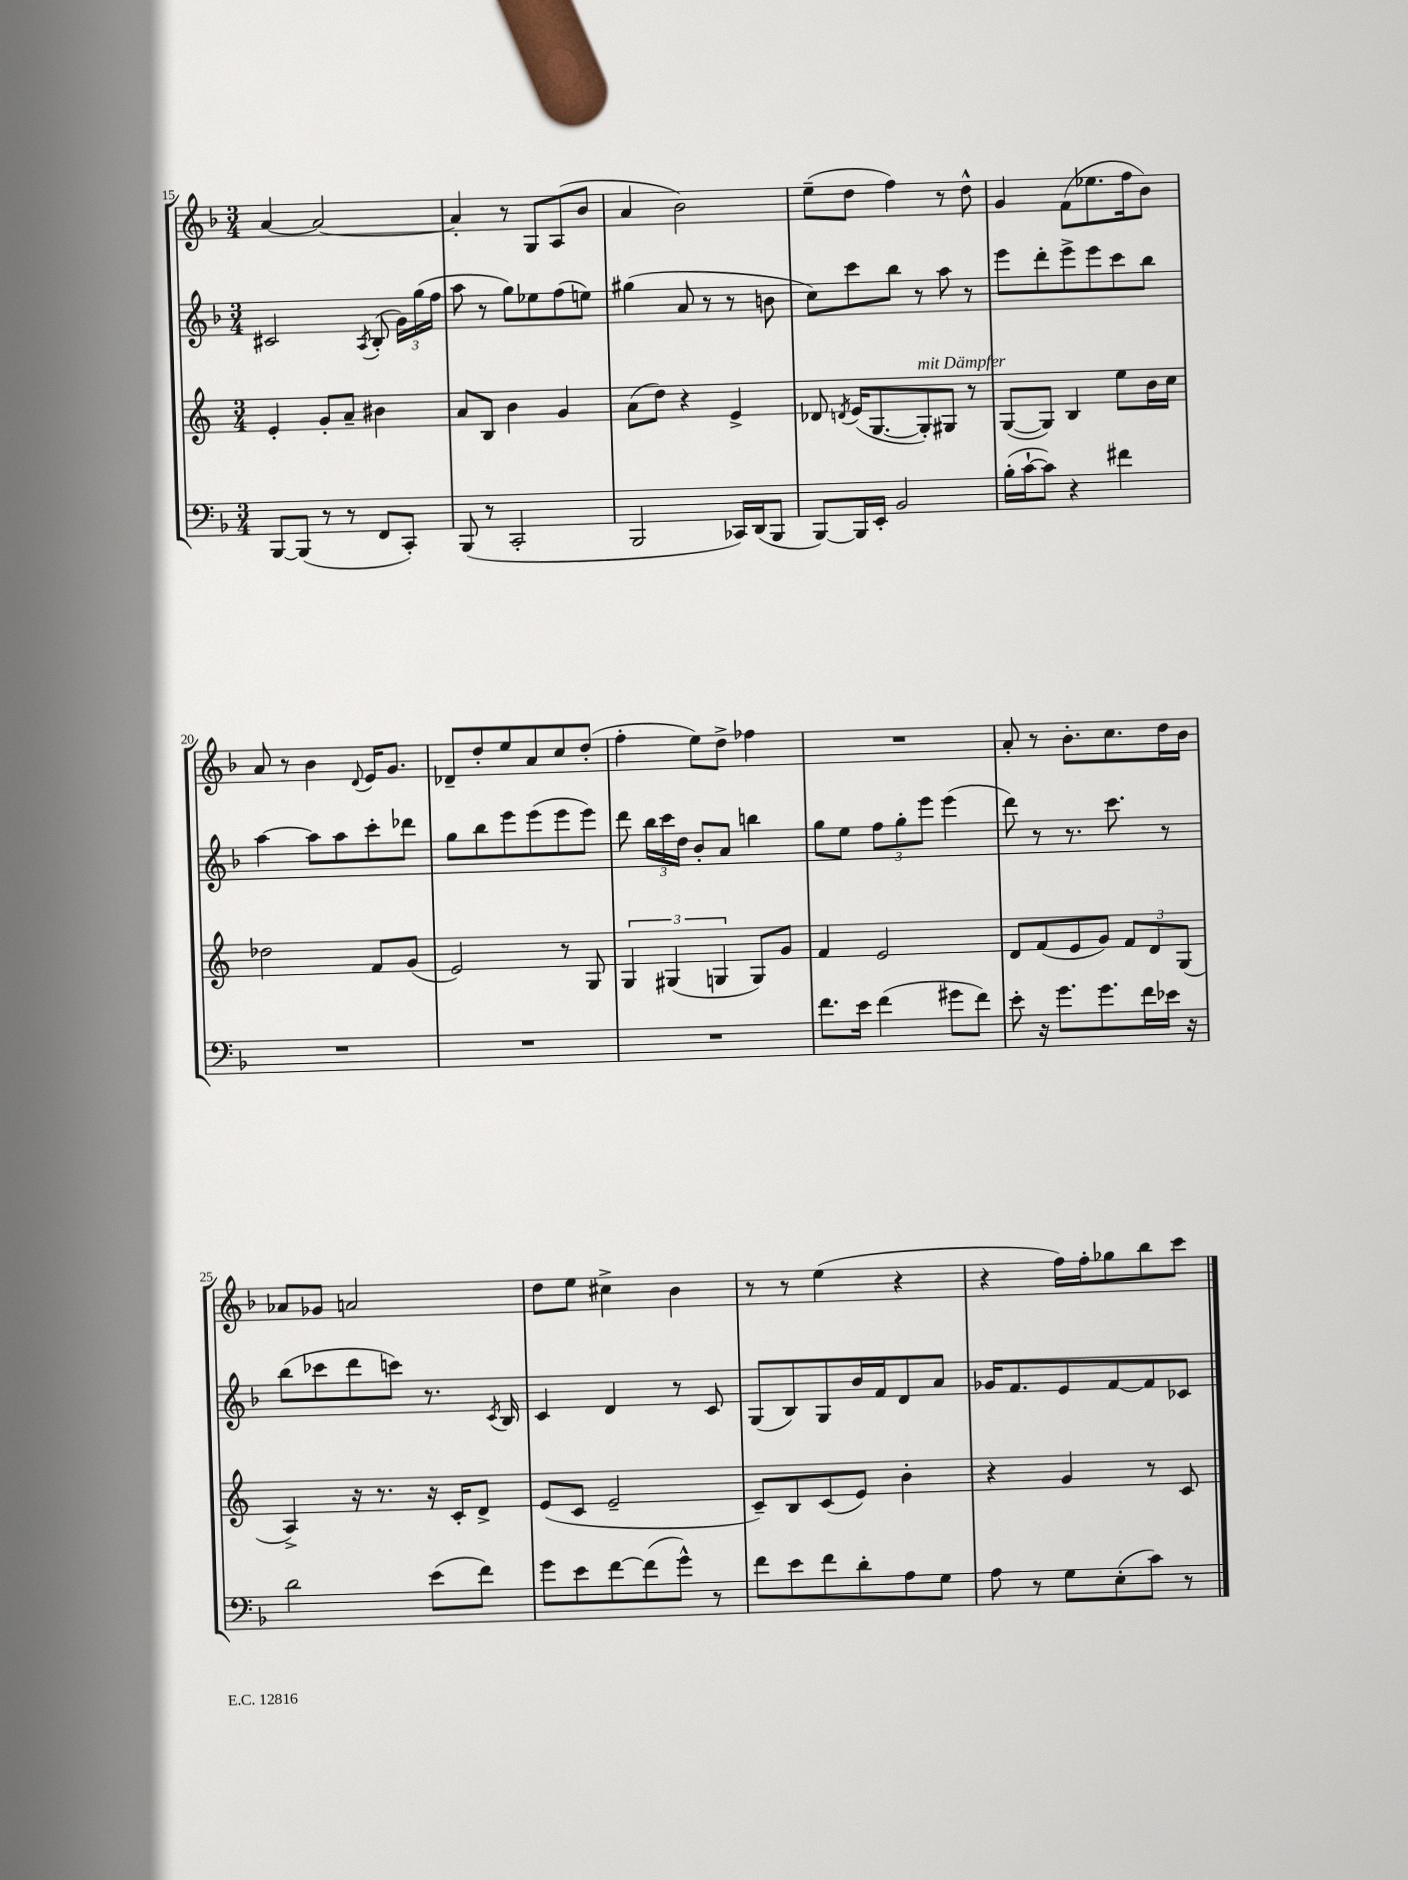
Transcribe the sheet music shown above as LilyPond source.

<<
\new StaffGroup <<
\new Staff = "s0" {
    \clef treble \key f \major \numericTimeSignature \time 3/4
    \autoBeamOff a'4~ a'2~ |
    a'4-. r8 g8[ a8( bes'8] |
    a'4 bes'2) |
    e''8[--( d''8] f''4) r8 d''8-^ |
    g'4 f'8[( ees''8. f''16 bes'8]) |
    a'8 r8 bes'4 \appoggiatura { d'8 } e'16[ g'8.] |
    des'8[-- d''8-. e''8 a'8 c''8 d''8]-.( |
    f''4-. e''8[) d''8]-> fes''4 |
    R2. |
    a'8-. r8 bes'8.[-. c''8. d''16 bes'16] |
    aes'8[ ges'8] a'2 |
    d''8[ e''8] cis''4-> bes'4 |
    r8 r8 e''4( r4 |
    r4 f''16[) f''16-. ges''8 bes''8 c'''8] \bar "|." |
}
\new Staff = "s1" {
    \clef treble \key f \major \numericTimeSignature \time 3/4
    \autoBeamOff cis'2 \acciaccatura { a8 } bes8-.( \tuplet 3/2 { g'16[) g''16( f''16] } |
    a''8 r8 g''8[) ees''8 f''8( e''8]) |
    gis''4( a'8 r8 r8 b'8 |
    c''8[) c'''8 bes''8] r8 a''8 r8 |
    e'''8[ d'''8-. e'''8-> e'''8 c'''8 bes''8] |
    a''4~ a''8[ a''8 c'''8-. des'''8] |
    g''8[ bes''8 e'''8 e'''8( e'''8 e'''8]) |
    d'''8 \tuplet 3/2 { bes''16[ c'''16 d''16] } bes'8[-. a'8] b''4 |
    g''8[ e''8] \tuplet 3/2 { f''8[ g''8-. e'''8] } e'''4( |
    d'''8) r8 r8. c'''8. r8 |
    bes''8[( ces'''8 d'''8 c'''8]) r8. \acciaccatura { c'8 } bes16 |
    c'4 d'4 r8 c'8 |
    g8[( bes8) g8 bes'16 f'16 d'8 a'8] |
    ges'16[ f'8. e'8 f'8~ f'8 ces'8] \bar "|." |
}
\new Staff = "s2" {
    \clef treble \key c \major \numericTimeSignature \time 3/4
    \autoBeamOff e'4-. g'8[-. a'8]-- bis'4 |
    a'8[ b8] b'4 g'4 |
    a'8[( d''8]) r4 e'4-> |
    des'8 \acciaccatura { d'8 } e'16[( g8.~ g8-.^\markup { \italic "mit Dämpfer" }) gis8] r8 |
    g8[~( g8]) b4 e''8[ b'16 c''16] |
    des''2 f'8[ g'8]( |
    e'2) r8 g8 |
    \tuplet 3/2 { g4 gis4( g4 } g8[) g'8] |
    f'4 e'2 |
    d'8[ f'8( e'8 g'8]) \tuplet 3/2 { f'8[ d'8 g8]( } |
    a4->) r16 r8. r16 c'16[-. d'8]-> |
    e'8[( c'8] e'2-- |
    c'8[--) b8 c'8( e'8]) b'4-. |
    r4 g'4 r8 c'8 \bar "|." |
}
\new Staff = "s3" {
    \clef bass \key f \major \numericTimeSignature \time 3/4
    \autoBeamOff bes,,8[~ bes,,8]( r8 r8 f,8[ c,8]-.) |
    bes,,8( r8 c,2-. |
    bes,,2 ces,16[) d,16( bes,,8] |
    bes,,8[~) bes,,16 e,16]-. bes,2 |
    bes16[-.( c'16~-! c'8]) r4 fis'4 |
    R2. |
    R2. |
    R2. |
    f'8.[ e'16] f'4( gis'8[ f'8]) |
    e'8-. r16 g'8.[ g'8. f'16 ees'16] r16 |
    d'2 e'8[( f'8]) |
    g'8[ e'8 f'8~ f'8( g'8]-^) r8 |
    f'8[ e'8 f'8 d'8-. a8 g8] |
    a8 r8 g8[ e8-.( c'8]) r8 \bar "|." |
}
>>
>>
\layout { \context { \Score currentBarNumber = #15 } }
